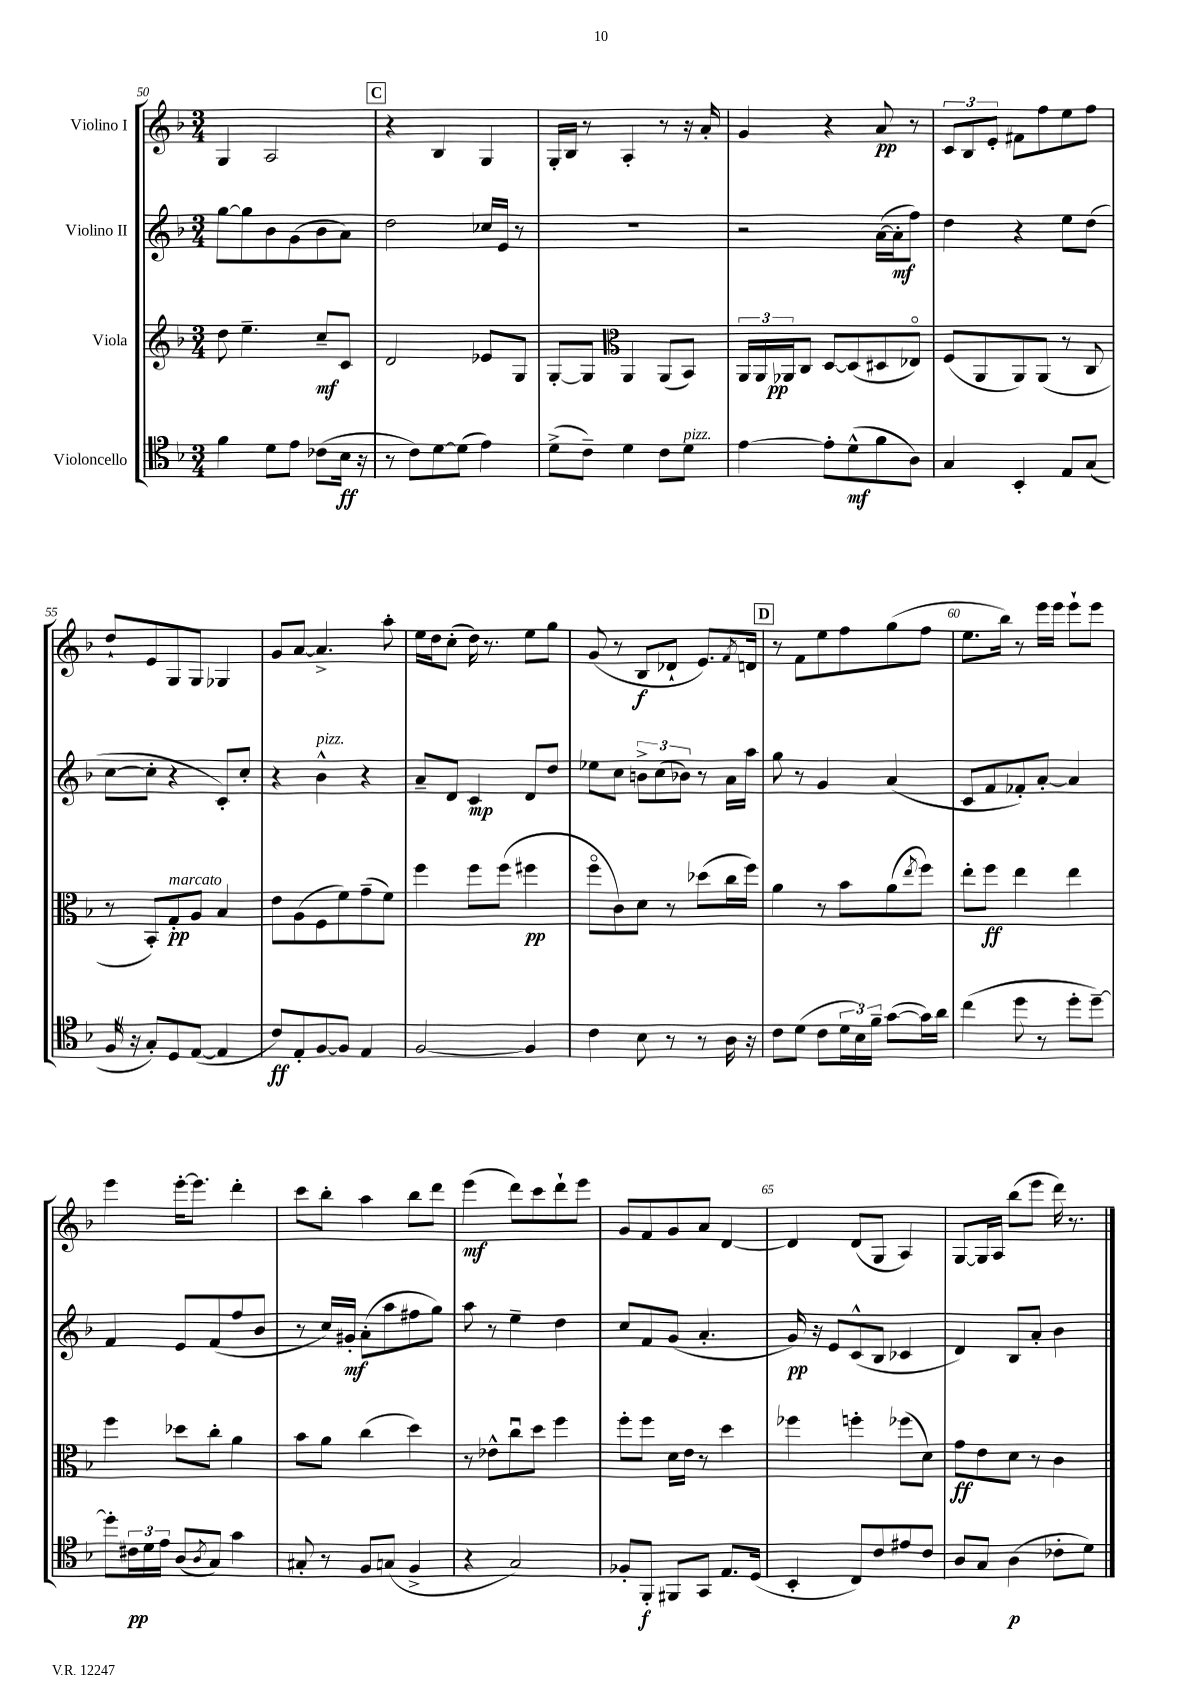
<<
\new StaffGroup <<
\new Staff = "s0" \with { instrumentName = "Violino I" } {
    \clef treble \key f \major \numericTimeSignature \time 3/4
    g4 a2 |
    \mark \markup { \box "C" } r4 bes4 g4 |
    g16-. bes16 r8 a4-. r8 r16 a'16-. |
    g'4 r4 a'8\pp r8 |
    \tuplet 3/2 { c'8 bes8 e'8-. } fis'8 f''8 e''8 f''8 |
    d''8-! e'8 g8 g8 ges4 |
    g'8 a'8~ a'4.-> a''8-. |
    e''16 d''16 c''8-.( d''16) r8. e''8 g''8 |
    g'8( r8 bes8\f des'8-! e'8.) \acciaccatura { f'8 } d'16 |
    \mark \markup { \box "D" } r8 f'8 e''8 f''8 g''8( f''8 |
    e''8. bes''16) r8 e'''16 e'''16 e'''8-! e'''8 |
    e'''4 e'''16~-. e'''8. d'''4-. |
    c'''8 bes''8-. a''4 bes''8 d'''8 |
    e'''4\mf( d'''8) c'''8 d'''8-! e'''8 |
    g'8 f'8 g'8 a'8 d'4~ |
    d'4 d'8( g8 a4) |
    g8~ g16 a16 bes''8( e'''8 d'''16) r8. \bar "|." |
}
\new Staff = "s1" \with { instrumentName = "Violino II" } {
    \clef treble \key f \major \numericTimeSignature \time 3/4
    g''8~ g''8 bes'8 g'8( bes'8 a'8) |
    \mark \markup { \box "C" } d''2 ces''16 e'16 r8 |
    R2. |
    r2 a'16~( a'16-.\mf f''8) |
    d''4 r4 e''8 d''8( |
    c''8~ c''8-. r4 c'8-.) c''8-. |
    r4 bes'4-^^\markup { \italic "pizz." } r4 |
    a'8-- d'8 c'4\mp d'8 d''8 |
    ees''8 c''8 \tuplet 3/2 { b'8-> c''8( bes'8) } r8 a'16 a''16 |
    \mark \markup { \box "D" } g''8 r8 g'4 a'4( |
    c'8 f'8 fes'8-.) a'8~-. a'4 |
    f'4 e'8 f'8( f''8 bes'8 |
    r8 c''16) gis'16-.\mf a'8-.( a''8 fis''8 g''8) |
    a''8 r8 e''4-- d''4 |
    c''8 f'8 g'8( a'4.-. |
    g'16\pp) r16 e'8 c'8-^( bes8 ces'4 |
    d'4) bes8 a'8-. bes'4 \bar "|." |
}
\new Staff = "s2" \with { instrumentName = "Viola" } {
    \clef treble \key f \major \numericTimeSignature \time 3/4
    d''8 e''4.-- c''8--\mf c'8 |
    \mark \markup { \box "C" } d'2 ees'8 g8 |
    g8~-. g8 \clef alto a,4 a,8( bes,8) |
    \tuplet 3/2 { a,16 a,16 aes,16\pp } c8 d8~ d8( dis8 ees8\flageolet) |
    f8( a,8 a,8) a,8( r8 c8 |
    r8 bes,8-.) g8-.\pp^\markup { \italic "marcato" } a8 bes4 |
    e'8 a8( f8 f'8) g'8--( f'8) |
    f''4 f''8 f''8( fis''4\pp |
    f''8\flageolet c'8) d'8 r8 des''8( c''16 f''16) |
    \mark \markup { \box "D" } a'4 r8 bes'8 a'8( \acciaccatura { e''8 } f''8) |
    e''8-. f''8\ff e''4 e''4 |
    f''4 des''8 c''8-. a'4 |
    bes'8 a'8 c''4( d''4) |
    r8 ees'8-^ c''8\downbow d''8 f''4 |
    f''8-. f''8 d'16 e'16 r8 d''4 |
    fes''4 f''4-. fes''8( d'8) |
    g'8\ff e'8 d'8 r8 c'4 \bar "|." |
}
\new Staff = "s3" \with { instrumentName = "Violoncello" } {
    \clef tenor \key f \major \numericTimeSignature \time 3/4
    f'4 d'8 e'8 ces'8( bes16\ff r16 |
    \mark \markup { \box "C" } r8 c'8) d'8~ d'8( e'4) |
    d'8->( c'8--) d'4 c'8 d'8^\markup { \italic "pizz." } |
    e'4~ e'8-. d'8-^\mf( f'8 a8) |
    g4 bes,4-. e8 g8( |
    f16 \once \override BreathingSign.text = \markup { \musicglyph "scripts.caesura.straight" } \breathe r16 g8-.) d8 e8~( e4 |
    c'8\ff) e8-. f8~ f8 e4 |
    f2~ f4 |
    c'4 bes8 r8 r8 a16 r16 |
    \mark \markup { \box "D" } c'8 d'8( c'8 \tuplet 3/2 { d'16 bes16) f'16-- } g'8~( g'16) a'16 |
    c''4( d''8 r8 d''8-. d''8~--) |
    d''8-. \tuplet 3/2 { cis'16\pp d'16 e'16 } a8( \acciaccatura { a8 } g8) g'4 |
    gis8-. r8 f8 g8( f4-> |
    r4 g2) |
    fes8-. f,8-.\f fis,8 g,8 e8. d16( |
    bes,4-. c8) c'8 eis'8 c'8 |
    a8 g8 a4\p( ces'8-. d'8) \bar "|." |
}
>>
>>
\layout { \context { \Score currentBarNumber = #50 \override BarNumber.break-visibility = ##(#f #t #t) barNumberVisibility = #(every-nth-bar-number-visible 5) } }
